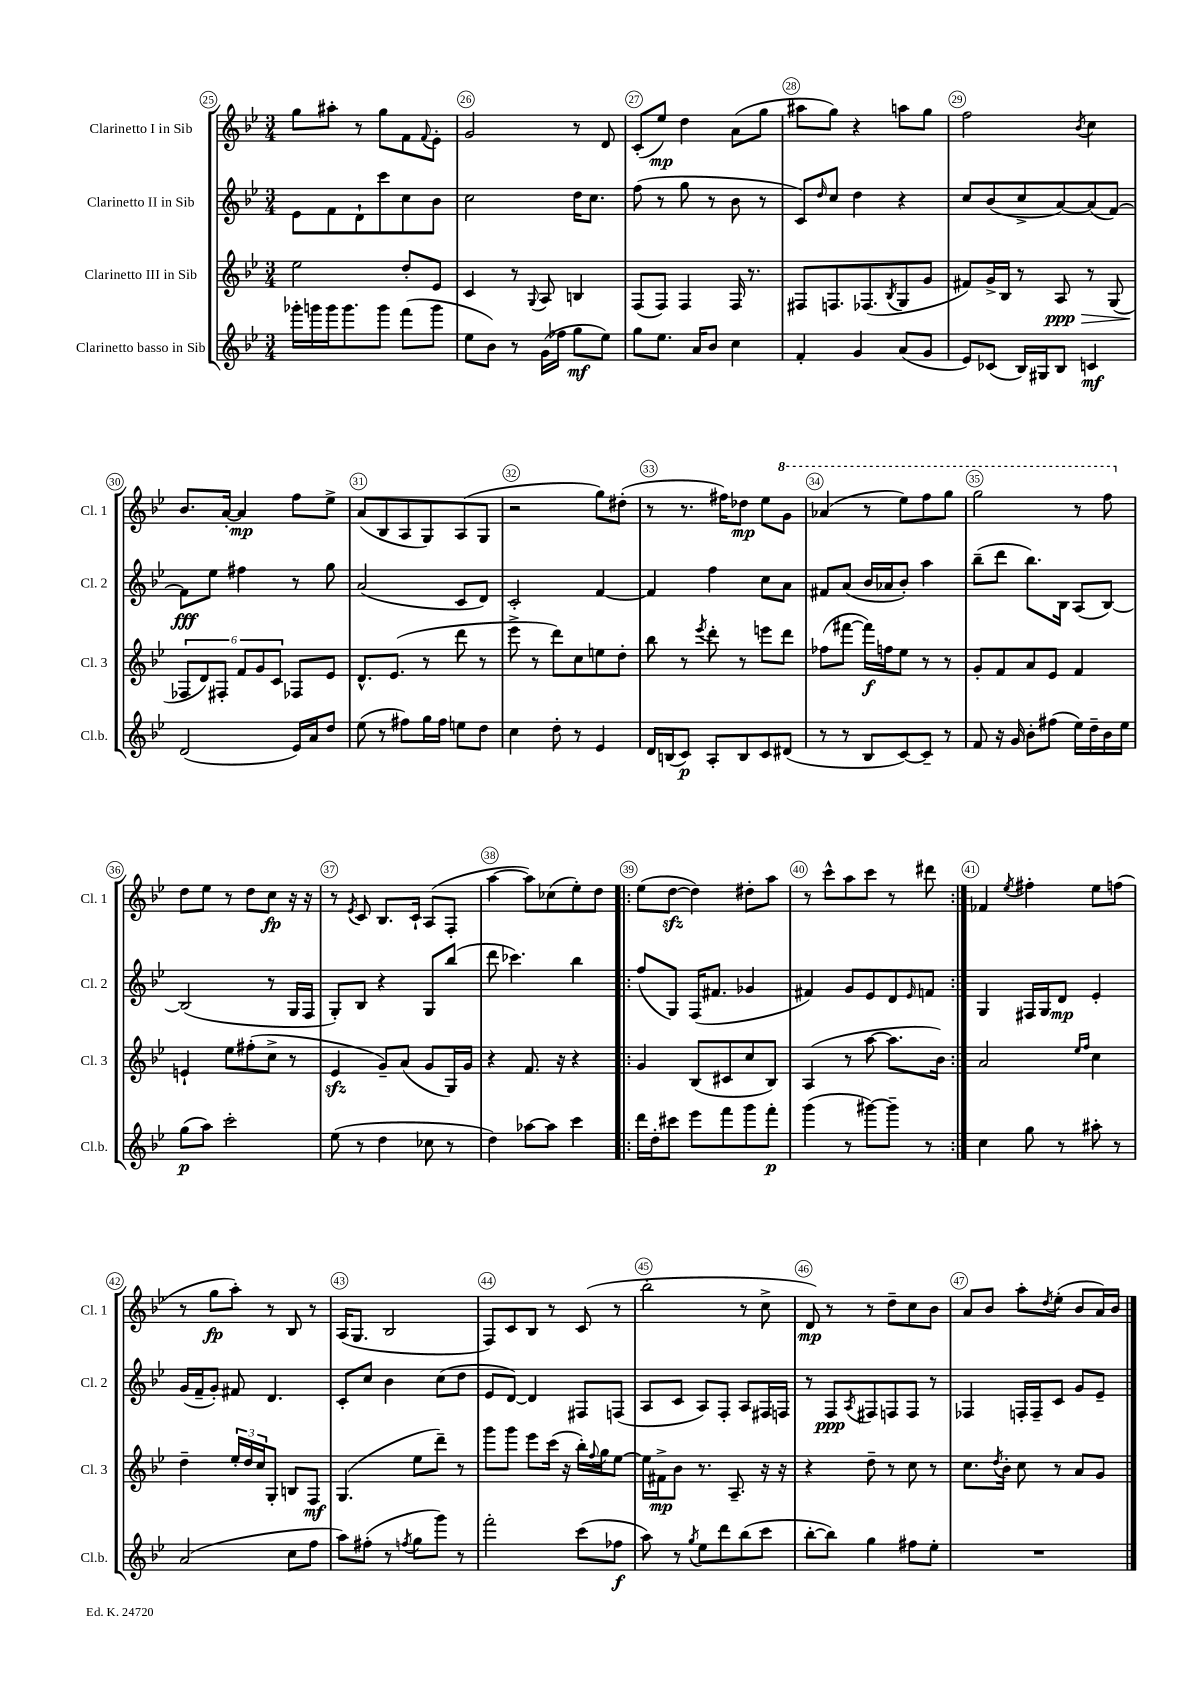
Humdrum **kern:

**kern	**dynam	**kern	**dynam	**kern	**dynam	**kern	**dynam
*part4	*part4	*part3	*part3	*part2	*part2	*part1	*part1
*staff4	*staff4	*staff3	*staff3	*staff2	*staff2	*staff1	*staff1
*I"Clarinetto basso in Sib	*	*I"Clarinetto III in Sib	*	*I"Clarinetto II in Sib	*	*I"Clarinetto I in Sib	*
*I'Cl.b.	*	*I'Cl. 3	*	*I'Cl. 2	*	*I'Cl. 1	*
*clefG2	*	*clefG2	*	*clefG2	*	*clefG2	*
*k[b-e-]	*	*k[b-e-]	*	*k[b-e-]	*	*k[b-e-]	*
*M3/4	*	*M3/4	*	*M3/4	*	*M3/4	*
=25	=25	=25	=25	=25	=25	=25	=25
16ggg-X'\LL	.	2ee-\	.	8e-\L	.	8gg\L	.
16gggn\	.	.	.	.	.	.	.
16ggg\J	.	.	.	8f\	.	8aa#X'\J	.
8.ggg\	.	.	.	.	.	.	.
.	.	.	.	8d`\	.	8r	.
8ggg\J	.	.	.	8ccc\	.	8gg\L	.
(8fff\L	.	8dd'/L	.	8cc\	.	8f\	.
.	.	.	.	.	.	8qqf/	.
8ggg\J	.	8e-/J	.	8b-\J	.	8e-'\J	.
=26	=26	=26	=26	=26	=26	=26	=26
8ee-\L	.	4c/	.	2cc\	.	2g/	.
8b-\J)	.	.	.	.	.	.	.
8r	.	8r	.	.	.	.	.
.	.	8qqG/	.	.	.	.	.
(16g\LL	.	8A/	.	.	.	.	.
16ff-X\JJ	.	.	.	.	.	.	.
8gg\L	mf	4Bn/	.	16dd\KL	.	8r	.
.	.	.	.	8.cc\J	.	.	.
8ee-\J)	.	.	.	.	.	8d/	.
=27	=27	=27	=27	=27	=27	=27	=27
8gg\L	.	(8F/L	.	(8ff\	.	(8c'/L	.
8.ee-\J	.	8F/J)	.	8r	.	8ee-/J)	mp
.	.	4F/	.	8gg\	.	4dd\	.
16a/KL	.	.	.	.	.	.	.
8b-/J	.	.	.	8r	.	.	.
4cc\	.	16F/	.	8b-\	.	(8a\L	.
.	.	8.r	.	.	.	.	.
.	.	.	.	8r	.	8gg\J	.
=28	=28	=28	=28	=28	=28	=28	=28
4f'/	.	8F#X/L	.	8c/L)	.	8aa#X\L	.
.	.	.	.	16qqdd/	.	.	.
.	.	8.Fn/	.	8cc/J	.	8gg\J)	.
4g/	.	.	.	4dd\	.	4r	.
.	.	(8.F-X/	.	.	.	.	.
.	.	8qB-/	.	.	.	.	.
(8a/L	.	8G/	.	4r	.	8aan\L	.
8g/J	.	8g/J	.	.	.	8gg\J	.
=29	=29	=29	=29	=29	=29	=29	=29
8e-/L)	.	8f#X/L)	.	8cc/L	.	2ff\	.
(8c-X/J	.	16g^/L	.	(8b-/	.	.	.
.	.	16B-/JJ	.	.	.	.	.
16B-/LL)	.	8r	.	8cc^/	.	.	.
16G#X/J	.	.	.	.	.	.	.
!	!	!	!LO:HP:b	!	!	!	!
8B-/J	.	8A/	> ppp	[8a/)	.	.	.
.	.	.	.	.	.	8qb-/	.
4cn/	mf	8r	.	(8a/]	.	4cc\	.
.	.	(8G/	.	[8f/J)	.	.	.
!!LO:LB:g=z
=30	=30	=30	=30	=30	=30	=30	=30
(2d/	.	12F-X/L	.	8f\L]	fff	8.b-/L	.
.	.	12d/)	]	.	.	.	.
.	.	.	.	8ee-\J	.	.	.
.	.	12F#X'/J	.	.	.	.	.
.	.	.	.	.	.	[16a'/Jk	.
.	.	12f/L	.	4ff#X\	.	4a/]	mp
.	.	12g/	.	.	.	.	.
.	.	12c/J	.	.	.	.	.
16e-/LL)	.	8F-X/L	.	8r	.	8ff\L	.
16a/J	.	.	.	.	.	.	.
8dd/J	.	8e-/J	.	8gg\	.	8ee-^\J	.
=31	=31	=31	=31	=31	=31	=31	=31
(8ee-\	.	8.d^^/L	.	(2a/	.	(8a/L	.
8r	.	.	.	.	.	8B-/	.
.	.	(8.e-/J	.	.	.	.	.
8ff#X\L)	.	.	.	.	.	8A/	.
16gg\L	.	8r	.	.	.	8G/)	.
16ff#\JJ	.	.	.	.	.	.	.
8een\L	.	8ddd\	.	8c/L	.	(8A/	.
8dd\J	.	8r	.	8d/J)	.	8G/J	.
=32	=32	=32	=32	=32	=32	=32	=32
4cc\	.	8eee-^\	.	2c'/	.	2r	.
.	.	8r	.	.	.	.	.
8dd'\	.	8ddd\L)	.	.	.	.	.
8r	.	8cc\	.	.	.	.	.
4e-/	.	8een\	.	[4f/	.	8gg\L)	.
.	.	8dd'\J	.	.	.	(8dd#X'\J	.
=33	=33	=33	=33	=33	=33	=33	=33
16d/LL	.	8bb-\	.	4f/]	.	8r	.
(16Bn/J	.	.	.	.	.	.	.
8c/J)	p	8r	.	.	.	8.r	.
.	.	8qeee-/	.	.	.	.	.
8A'/L	.	8ddd'\	.	4ff\	.	.	.
.	.	.	.	.	.	16ff#X\KL)	.
8B/	.	8r	.	.	.	8dd-X\J	mp
8c/	.	8eeen\L	.	8cc\L	.	8ee-\L	.
*	*	*	*	*	*	*8va	*
(8d#X/J	.	8ddd\J	.	8a\J	.	8gg\J	.
=34	=34	=34	=34	=34	=34	=34	=34
8r	.	(8ff-X\L	.	8f#X/L	.	(4aa-X/	.
8r	.	[8fff#X\J	.	(8a/J	.	.	.
8B-/L	.	16fff#\LL])	f	16b-/LL	.	8r	.
.	.	16ffn\J	.	16a-X/J	.	.	.
[8c/)	.	8ee-\J	.	8b-'/J)	.	8eee-\L)	.
8c~/J]	.	8r	.	4aa\	.	8fff\	.
8r	.	8r	.	.	.	8ggg\J	.
=35	=35	=35	=35	=35	=35	=35	=35
8f/	.	8g'/L	.	(8bb-~\L	.	2ggg\	.
16r	.	8f/	.	8ddd\J	.	.	.
16g/	.	.	.	.	.	.	.
8b-'\L	.	8a/	.	8.bb-\L)	.	.	.
(8ff#X\J	.	8e-/J	.	.	.	.	.
.	.	.	.	16B-\Jk	.	.	.
16ee-\LL)	.	4f/	.	(8A/L	.	8r	.
16dd~\	.	.	.	.	.	.	.
16b-\	.	.	.	[8B-/J)	.	8fff\	.
16ee-\JJ	.	.	.	.	.	.	.
!!LO:LB:g=z
=36	=36	=36	=36	=36	=36	=36	=36
*	*	*	*	*	*	*X8va	*
(8gg\L	p	4en`/	.	(2B-/]	.	8dd\L	.
8aa\J)	.	.	.	.	.	8ee-\J	.
2ccc'\	.	8ee-\L	.	.	.	8r	.
.	.	(8ff#X'\	.	.	.	8dd\L	.
.	.	8cc^\J	.	8r	.	8cc\J	fp
.	.	8r	.	16G/LL	.	16r	.
.	.	.	.	16F/JJ	.	16r	.
=37	=37	=37	=37	=37	=37	=37	=37
(8ee-\	.	4e-zz/	.	8G'/L)	.	8r	.
.	.	.	.	.	.	8qe-/	.
8r	.	.	.	8B-/J	.	8c/	.
4dd\	.	8g~/L)	.	4r	.	8.B-/L	.
.	.	(8a/J	.	.	.	.	.
.	.	.	.	.	.	16c`/Jk	.
8cc-X\	.	8g/L	.	8G/L	.	(8A/L	.
8r	.	16G/L)	.	(8bb-/J	.	8F'/J	.
.	.	16g/JJ	.	.	.	.	.
=38	=38	=38	=38	=38	=38	=38	=38
4dd\)	.	4r	.	8ddd\	.	[4aa\	.
.	.	.	.	4.ccc-X\)	.	.	.
[8aa-X\L	.	8.f/	.	.	.	8aa\L])	.
8aa-\J]	.	.	.	.	.	(8cc-X\	.
.	.	16r	.	.	.	.	.
4ccc\	.	4r	.	4bb-\	.	8ee-'\)	.
.	.	.	.	.	.	8dd\J	.
=39!|:	=39!|:	=39!|:	=39!|:	=39!|:	=39!|:	=39!|:	=39!|:
16ddd\LL	.	4g/	.	(8ff/L	.	(8ee-\L	.
16dd'\J	.	.	.	.	.	.	.
8ccc#X\J	.	.	.	8G/J)	.	[8ddzz\J	.
8eee-\L	.	(8B-/L	.	(16F/KL	.	4dd\])	.
.	.	.	.	8.f#X/J	.	.	.
8fff\	.	8c#X/	.	.	.	.	.
8ggg\	.	8cc/	.	4g-X/	.	8dd#X'\L	.
8fff'\J	p	8B-/J)	.	.	.	8aa\J	.
=40	=40	=40	=40	=40	=40	=40	=40
(4ggg\	.	(4A/	.	4f#X/)	.	8r	.
.	.	.	.	.	.	8ccc^^\L	.
8r	.	8r	.	8g/L	.	8aa\	.
[8ggg#X\L)	.	[8aa\	.	8e-/	.	8ccc\J	.
8ggg#~\J]	.	8.aa\L]	.	8d/	.	8r	.
.	.	.	.	16qqe-/	.	.	.
8r	.	.	.	8fn/J	.	8ddd#X\	.
.	.	16b-\Jk)	.	.	.	.	.
=41:|!	=41:|!	=41:|!	=41:|!	=41:|!	=41:|!	=41:|!	=41:|!
4cc\	.	2a/	.	4G/	.	4f-X/	.
.	.	.	.	.	.	8qee-/	.
8gg\	.	.	.	16F#X/LL	.	4ff#X'\	.
.	.	.	.	16G/J	.	.	.
8r	.	.	.	8d/J	mp	.	.
.	.	16qqee-/LL	.	.	.	.	.
.	.	16qqff/JJ	.	.	.	.	.
8aa#X'\	.	4cc\	.	4e-'/	.	8ee-\L	.
8r	.	.	.	.	.	(8ffn\J	.
!!LO:LB:g=z
=42	=42	=42	=42	=42	=42	=42	=42
(2a/	.	4dd~\	.	(16g/LL	.	8r	.
.	.	.	.	16f~/J	.	.	.
.	.	.	.	8g'/J)	.	8gg\L	fp
.	.	24ee-'/LL	.	8f#X/	.	8aa'\J)	.
.	.	24dd/	.	.	.	.	.
.	.	24cc/J	.	.	.	.	.
.	.	8G'/J	.	4.d/	.	8r	.
8cc\L	.	8Bn/L	.	.	.	8B-/	.
8ff\J	.	8F/J	mf	.	.	8r	.
=43	=43	=43	=43	=43	=43	=43	=43
8aa\L)	.	(4.G/	.	8c'/L	.	(16A/KL	.
.	.	.	.	.	.	8.G/J	.
(8ff#X'\J	.	.	.	8cc/J	.	.	.
8r	.	.	.	4b-\	.	2B-/	.
8qffn/	.	.	.	.	.	.	.
8gg\L	.	8ee-\L	.	.	.	.	.
8ggg\J)	.	8ddd~\J)	.	(8cc\L	.	.	.
8r	.	8r	.	8dd\J	.	.	.
=44	=44	=44	=44	=44	=44	=44	=44
2fff'\	.	8ggg\L	.	8e-/L	.	8F/L)	.
.	.	8ggg\J	.	[8d/J)	.	8c/	.
.	.	8eee-\L	.	4d/]	.	8B-/J	.
.	.	(16ccc\Jk	.	.	.	8r	.
.	.	16r	.	.	.	.	.
(8ccc\L	.	16bb-'\LL)	.	8F#X/L	.	(8c/	.
.	.	8qqff/	.	.	.	.	.
.	.	16gg\J	.	.	.	.	.
8ff-X\J	f	[8ee-\J	.	(8Fn/J	.	8r	.
=45	=45	=45	=45	=45	=45	=45	=45
8aa\)	.	16ee-\LL]	.	8A/L	.	2bb-'\	.
.	.	16f#X^\J	mp	.	.	.	.
8r	.	8b-\J	.	8c/J	.	.	.
8qgg/	.	.	.	.	.	.	.
8ee-\L	.	8.r	.	8A/L)	.	.	.
8ddd\	.	.	.	8F'/J	.	.	.
.	.	8.A~/	.	.	.	.	.
(8bb-\	.	.	.	8A/L	.	8r	.
8ccc\J	.	16r	.	16F#X/L	.	8cc^\	.
.	.	16r	.	16Fn/JJ	.	.	.
=46	=46	=46	=46	=46	=46	=46	=46
[8bb-'\L	.	4r	.	8r	.	8d/)	mp
8bb-\J])	.	.	.	8F/L	ppp	8r	.
.	.	.	.	8qA/	.	.	.
4gg\	.	8dd~\	.	8F#X/	.	8r	.
.	.	8r	.	8Fn/	.	8dd~\L	.
8ff#X\L	.	8cc\	.	8F/J	.	8cc\	.
8ee-'\J	.	8r	.	8r	.	8b-\J	.
=47	=47	=47	=47	=47	=47	=47	=47
2.r	.	8.cc\L	.	4F-X/	.	8a/L	.
.	.	.	.	.	.	8b-/J	.
.	.	8qdd/	.	.	.	.	.
.	.	16b-'\Jk	.	.	.	.	.
.	.	8cc\	.	16Fn'/LL	.	8aa'\L	.
.	.	.	.	16F~/J	.	.	.
.	.	.	.	.	.	8qdd/	.
.	.	8r	.	8c/J	.	(8ee-'\J	.
.	.	8a/L	.	8g/L	.	8b-/L	.
.	.	8g/J	.	8e-~/J	.	16a/L)	.
.	.	.	.	.	.	16b-/JJ	.
==	==	==	==	==	==	==	==
*-	*-	*-	*-	*-	*-	*-	*-
